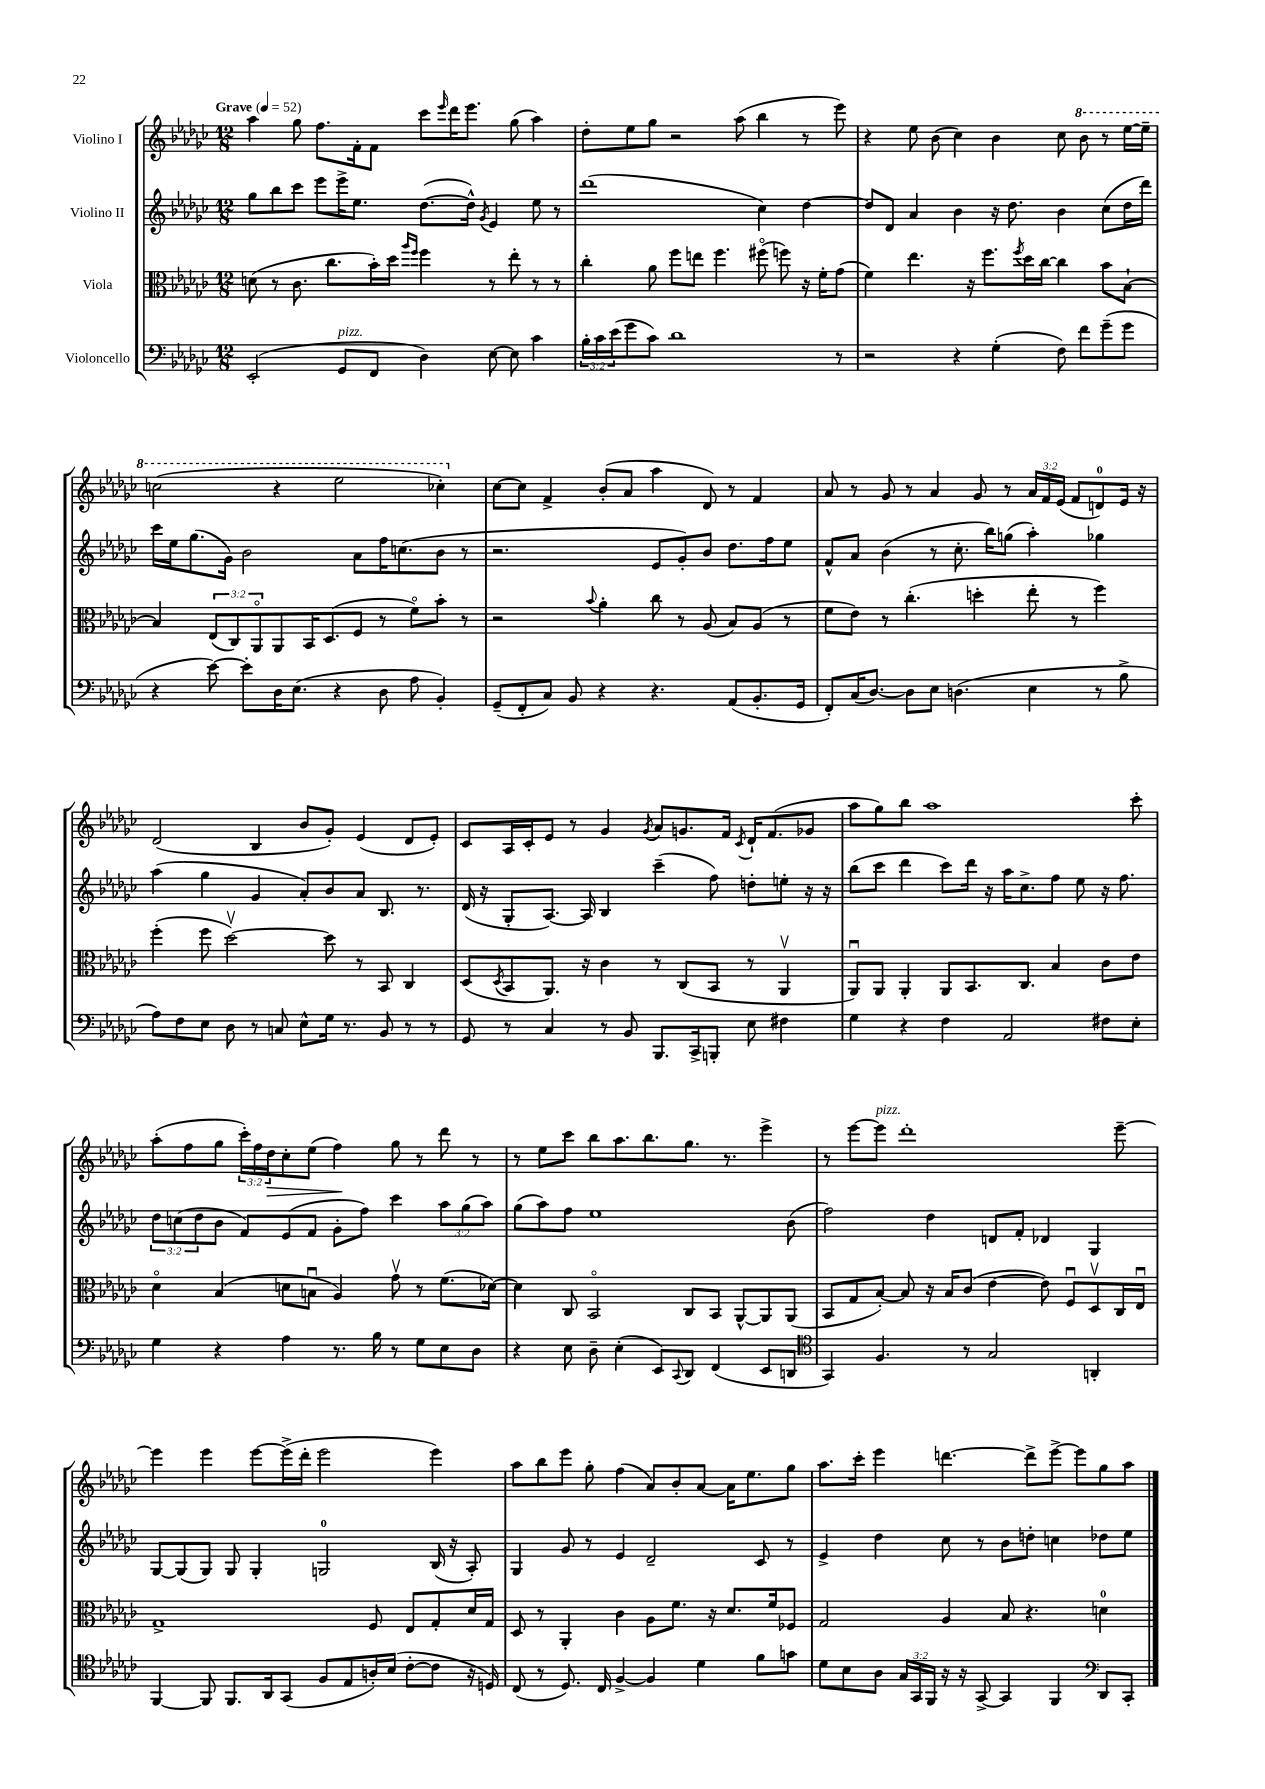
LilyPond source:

<<
\new StaffGroup <<
\new Staff = "s0" \with { instrumentName = "Violino I" } {
    \clef treble \key ges \major \numericTimeSignature \time 12/8 \override Staff.TupletNumber.text = #tuplet-number::calc-fraction-text \tempo "Grave" 4 = 52
    aes''4 ges''8 f''8. f'16-. f'8 ces'''8 \grace { ees'''16 } des'''16 ees'''8. ges''8( aes''4) |
    des''8-. ees''8 ges''8 r2 aes''8( bes''4 r8 ees'''8) |
    r4 ees''8 bes'8( ces''4) bes'4 ces''8 \ottava #1 bes''8 r8 ees'''16~ ees'''16-- |
    c'''2( r4 ees'''2 ces'''4-.) \ottava #0 |
    ces''8~ ces''8 f'4-> bes'8-.( aes'8 aes''4 des'8) r8 f'4 |
    aes'8 r8 ges'8 r8 aes'4 ges'8 r8 \tuplet 3/2 { aes'16 f'16 ees'16( } f'8 d'8-0) ees'16 r16 |
    des'2( bes4 bes'8 ges'8-.) ees'4( des'8 ees'8-.) |
    ces'8 aes16 ces'16-. ees'8 r8 ges'4 \acciaccatura { ges'8 } aes'8 g'8. f'16 \acciaccatura { ces'8 } des'16-! f'8.( ges'8 |
    aes''8 ges''8) bes''8 aes''1 ces'''8-. |
    aes''8-.( f''8 ges''8 \tuplet 3/2 { ces'''16-.) f''16 des''16\> } ces''8-. ees''8( f''4\!) ges''8 r8 des'''8 r8 |
    r8 ees''8 ces'''8 bes''8 aes''8. bes''8. ges''8. r8. ees'''4-> |
    r8 ees'''8~ ees'''8^\markup { \italic "pizz." } des'''1-. ees'''8~-- |
    ees'''4 ees'''4 ees'''8~ ees'''16->( des'''16-. ees'''2 ees'''4) |
    aes''8 bes''8 ees'''8 ges''8-. f''4( aes'8) bes'8-. aes'8~ aes'16 ees''8. ges''8 |
    aes''8. ces'''16-. ees'''4 d'''4.~ d'''8-> ees'''8~-> ees'''8 ges''8 aes''8 \bar "|." |
}
\new Staff = "s1" \with { instrumentName = "Violino II" } {
    \clef treble \key ges \major \numericTimeSignature \time 12/8 \override Staff.TupletNumber.text = #tuplet-number::calc-fraction-text
    ges''8 bes''8 ces'''8 ees'''8 ees'''16-> ees''8. des''8.~( des''16-^) \acciaccatura { ges'8 } ees'4 ees''8 r8 |
    des'''1( ces''4) des''4~ |
    des''8 des'8 aes'4 bes'4 r16 des''8. bes'4 ces''8( des''16 des'''16) |
    ces'''16 ees''16 ges''8.( ges'16) bes'2 aes'8 f''16 c''8.( bes'8 r8 |
    r2. ees'8 ges'8-.) bes'8 des''8. f''16 ees''8 |
    f'8-^ aes'8 bes'4( r8 ces''8.-. bes''16) g''8( aes''4-.) ges''4 |
    aes''4( ges''4 ges'4 aes'8-.) bes'8 aes'8 bes8. r8. |
    des'16( r16 ges8-. aes8.~) aes16 bes4 ces'''4--( f''8) d''8-. e''8-. r16 r16 |
    bes''8( ces'''8 des'''4 ces'''8) des'''16 r16 aes''16 ces''8.-> f''8 ees''8 r16 f''8. |
    \tuplet 3/2 { des''8 c''8( des''8 } bes'8 f'8) ees'8( f'8 ges'8-. f''8) ces'''4 \tuplet 3/2 { aes''8 ges''8( aes''8) } |
    ges''8( aes''8) f''8 ees''1 bes'8( |
    f''2) des''4 d'8 f'8-. des'4 ges4 |
    ges8~ ges8( ges8) ges8 ges4-. g2-0 bes16( r16 aes8-.) |
    ges4 ges'8 r8 ees'4 des'2-- ces'8 r8 |
    ees'4-> des''4 ces''8 r8 bes'8 d''8-. c''4 des''8 ees''8 \bar "|." |
}
\new Staff = "s2" \with { instrumentName = "Viola" } {
    \clef alto \key ges \major \numericTimeSignature \time 12/8 \override Staff.TupletNumber.text = #tuplet-number::calc-fraction-text
    d'8( r8 ces'8. ces''8. bes'16-.) des''16 \grace { aes''16 f''16 } f''4 r8 ees''8-. r8 r8 |
    ces''4-. aes'8 f''8 e''8 f''4. fis''8\flageolet( f''8) r16 f'16-. ges'8( |
    f'4) ees''4. r16 f''8. \acciaccatura { f''8 } des''16 ces''16~ ces''4 bes'8 bes8~-! |
    bes4 \tuplet 3/2 { ees8( ces8) aes,8\flageolet } aes,8 bes,16 des8.( f8 r8 f'8\flageolet) bes'8-. r8 |
    r2 \appoggiatura { bes'8 } aes'4-. ces''8 r8 aes8( bes8) aes8( r8 |
    f'8 ees'8) r8 ces''4.-.( d''4-. ees''8-. r8 f''4) |
    f''4-.( f''8 des''2~\upbow) des''8 r8 bes,8 ces4 |
    des8( \acciaccatura { des8 } bes,8 aes,8.) r16 ces'4 r8 ces8( bes,8 r8 aes,4\upbow |
    aes,8\downbow) aes,8 aes,4-. aes,8 bes,8. ces8. bes4 ces'8 ees'8 |
    des'4\flageolet bes4( d'8 b8\downbow aes4) ges'8\upbow r8 f'8.( des'16~) |
    des'4 ces8 bes,2\flageolet ces8 bes,8 aes,8~-^ aes,8 aes,8( |
    bes,8 ges8 bes8~-.) bes8 r16 bes16 ces'8( ees'4~ ees'8) f8\downbow des8\upbow ces16 ees16\downbow |
    ges1-> f8 ees8 ges8-. des'16 ges16 |
    des8 r8 aes,4-. ces'4 aes8 f'8. r16 des'8. f'16 fes8 |
    ges2 aes4 bes8 r4. d'4-0 \bar "|." |
}
\new Staff = "s3" \with { instrumentName = "Violoncello" } {
    \clef bass \key ges \major \numericTimeSignature \time 12/8 \override Staff.TupletNumber.text = #tuplet-number::calc-fraction-text
    ees,2-.( ges,8^\markup { \italic "pizz." } f,8 des4) ees8~ ees8 ces'4 |
    \tuplet 3/2 { bes16-. ces'16 ees'16( } ges'8 ces'8) des'1 r8 |
    r2 r4 ges4-.( f8) f'8 ges'8--( ges'8 |
    r4 ees'8~) ees'8-. des16 ees8.( r4 des8 aes8 bes,4-.) |
    ges,8--( f,8-. ces8) bes,8 r4 r4. aes,8( bes,8.-. ges,16 |
    f,8-.) ces16( des8.~) des8 ees8 d4.( ees4 r8 bes8-> |
    aes8) f8 ees8 des8 r8 c8 ees8-^ ges16 r8. bes,8 r8 r8 |
    ges,8 r8 ces4 r8 bes,8 bes,,8. ces,16-> b,,8-. ees8 fis4 |
    ges4 r4 f4 aes,2 fis8 ees8-. |
    ges4 r4 aes4 r8. bes16 r8 ges8 ees8 des8 |
    r4 ees8 des8-- ees4-.( ees,8) \appoggiatura { ces,8 } des,8 f,4( ees,8 d,8 |
    \clef tenor ges,4) f4. r8 ges2 a,4-. |
    f,4~ f,8 f,8. aes,16 ges,8( f8 ees8 a16-.) bes16( ces'8~-. ces'8 r16 d16) |
    ces8( r8 des8.) ces16 f4~-> f4 des'4 f'8 g'8 |
    des'8 bes8 aes8 \tuplet 3/2 { ges16 ges,16 f,16 } r16 r16 ges,8~-> ges,4 f,4 \clef bass des,8 ces,8-. \bar "|." |
}
>>
>>
\layout { \context { \Score \remove "Bar_number_engraver" } }
